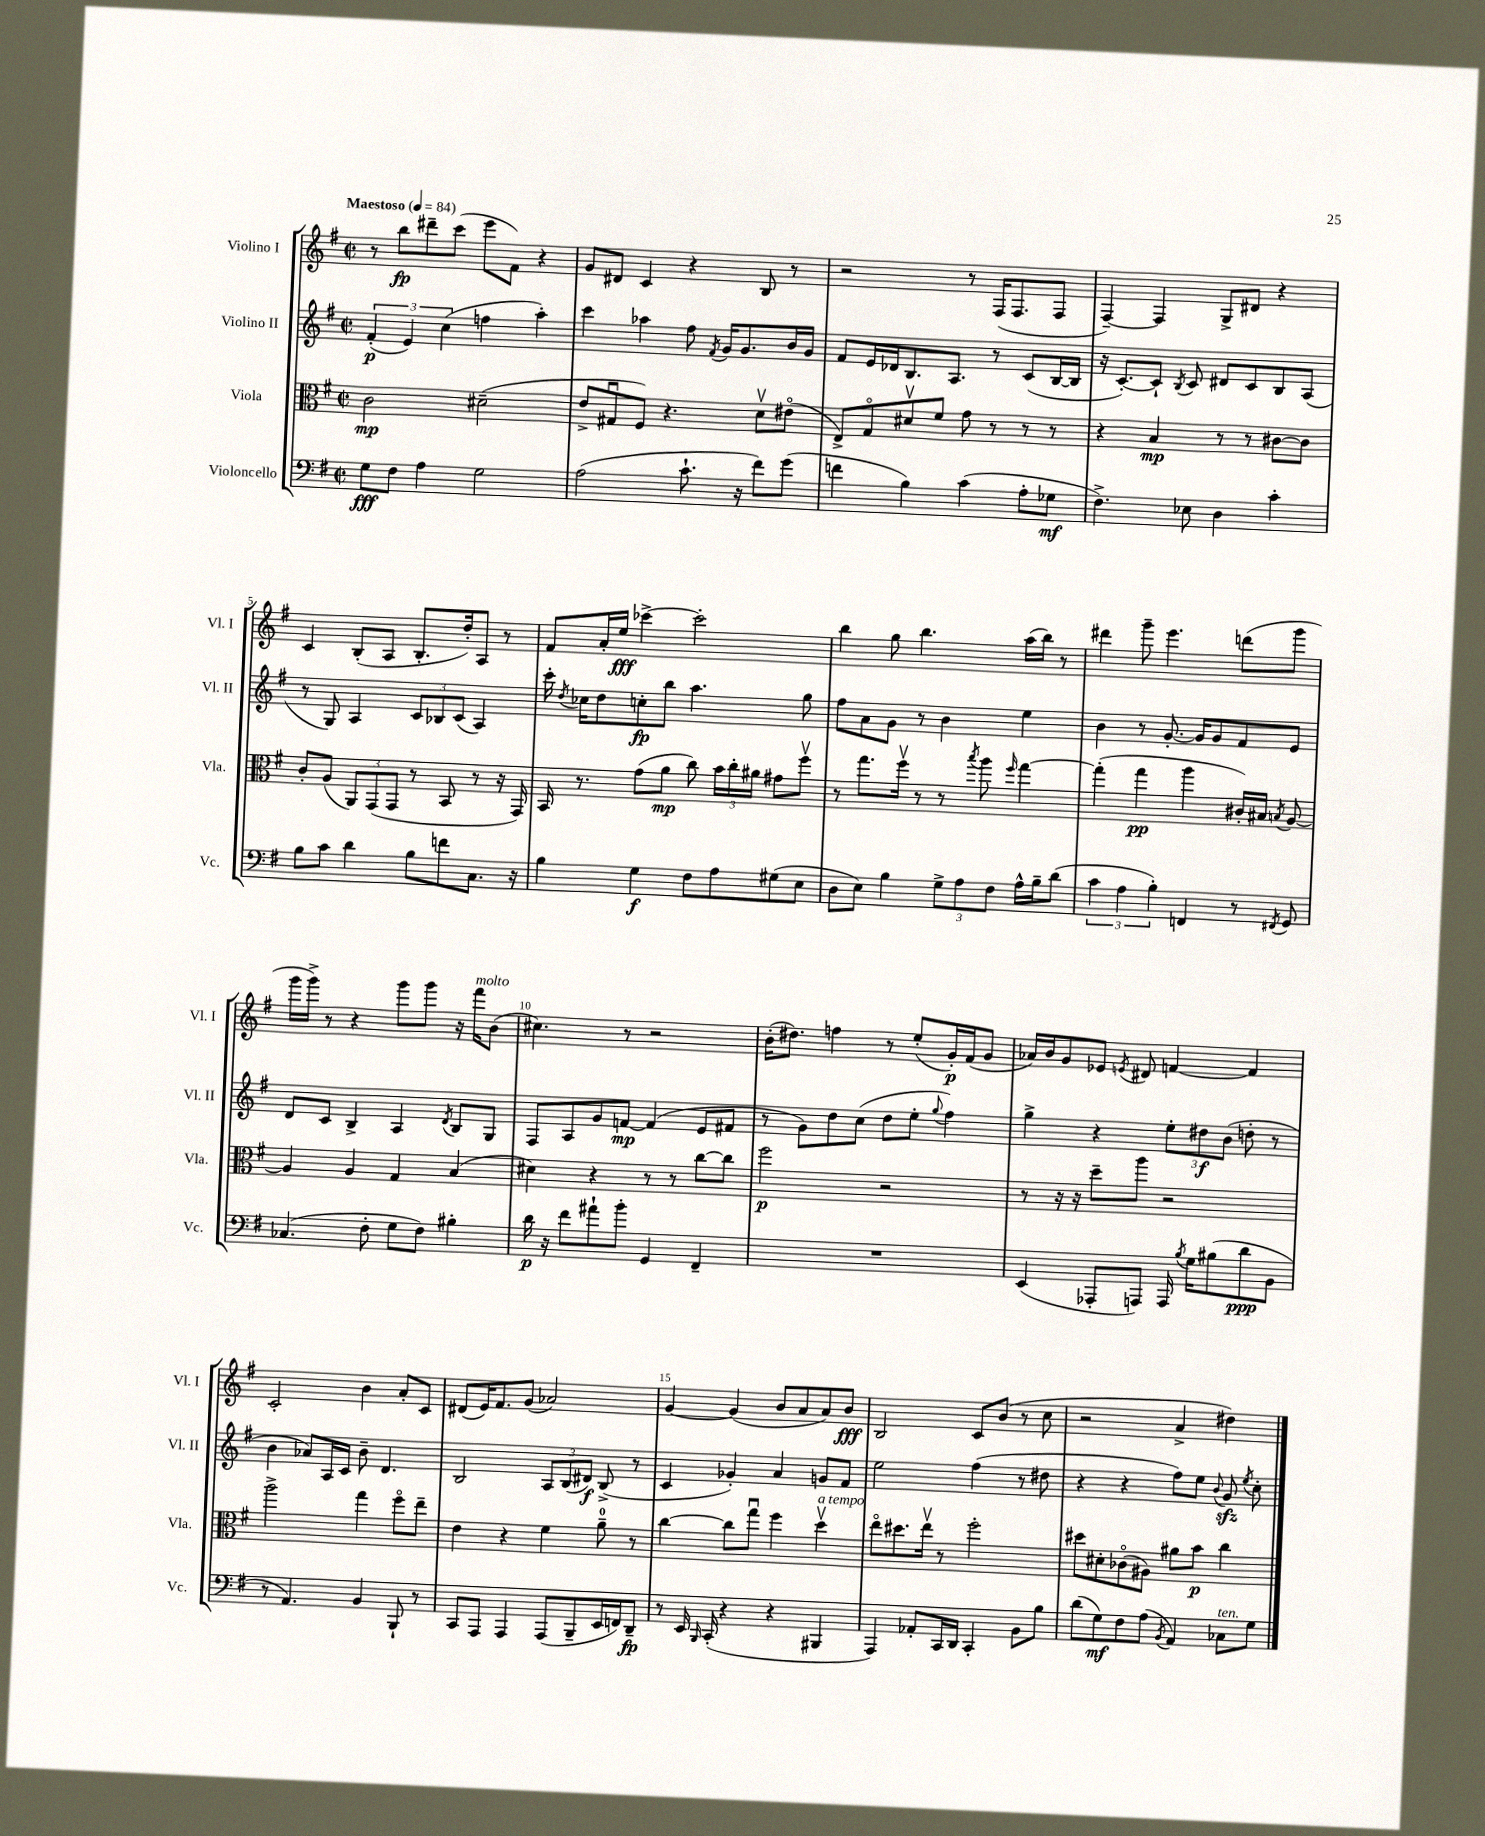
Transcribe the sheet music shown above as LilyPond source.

<<
\new StaffGroup <<
\new Staff = "s0" \with { instrumentName = "Violino I" shortInstrumentName = "Vl. I" } {
    \clef treble \key g \major \defaultTimeSignature \time 2/2 \tempo "Maestoso" 4 = 84
    \autoBeamOff r8 b''8[\fp dis'''8-- c'''8]( e'''8[ fis'8]) r4 |
    g'8[ dis'8] c'4 r4 b8 r8 |
    r2 r8 fis16[( fis8. fis8] |
    fis4~--) fis4 g8[-> dis'8] r4 |
    c'4 b8[-.( a8] b8.[-. d''16-.) a8] r8 |
    fis'8[ a'16-. e''16]\fff ces'''4~-> ces'''2-. |
    b''4 g''8 b''4. a''16[( b''16]) r8 |
    dis'''4 g'''8-- e'''4. d'''8[( g'''8] |
    g'''16[ g'''16]->) r8 r4 g'''8[ g'''8] r16 fis'''16[^\markup { \italic "molto" } b'8]( |
    cis''4.) r8 r2 |
    b'16[-.( dis''8.]) f''4 r8 e''8[-.( g'16-.\p) fis'16( g'8] |
    aes'16[) b'16 g'8 ees'8] \acciaccatura { e'8 } dis'8 f'4~ f'4 |
    c'2-. b'4 a'8[-. c'8] |
    dis'8[( e'16) fis'8. g'8]( aes'2) |
    g'4~ g'4( b'8[ a'8 a'8) b'8]\fff |
    b2 c'8[ b'8]( r8 c''8 |
    r2 a'4-> dis''4) \bar "|." |
}
\new Staff = "s1" \with { instrumentName = "Violino II" shortInstrumentName = "Vl. II" } {
    \clef treble \key g \major \defaultTimeSignature \time 2/2
    \autoBeamOff \tuplet 3/2 { fis'4-.\p( e'4) c''4( } f''4 a''4-.) |
    c'''4 aes''4 fis''8 \acciaccatura { fis'8 } g'16[ g'8. b'16 g'16] |
    fis'8[ e'16 des'16 b8. a8.] r8 c'8[( b16~ b16] |
    r16 c'8.[~-.) c'8]-! \acciaccatura { b8 } c'8 dis'8[ c'8 b8 a8]( |
    r8 g8) a4 \tuplet 3/2 { c'8[ bes8 c'8]( } a4) |
    c'''16-. \acciaccatura { d''8 } ces''16[ d''8 c''8-.\fp b''8] a''4. g''8 |
    fis''8[ a'8 g'8] r8 b'4 e''4 |
    b'4 r8 g'8.~-. g'16[ g'8 fis'8 e'8] |
    d'8[ c'8] b4-> a4 \acciaccatura { d'8 } b8[ g8] |
    fis8[ a8 g'8 f'8]~\mp f'4( e'8[ fis'8] |
    r8 g'8[) d''8 c''8]( d''8[ e''8]-. \appoggiatura { g''8 } fis''4) |
    g''4-> r4 \tuplet 3/2 { e''8[-. dis''8\f b'8]( } d''8-. r8 |
    b'4 aes'8[) a16 c'16] b'8-- d'4. |
    b2 \tuplet 3/2 { a8[ b8( dis'8]\f) } b8->( r8 |
    c'4 ges'4-.) a'4 g'8[ fis'8] |
    e''2 fis''4( r8 dis''8 |
    r4 r4 fis''8[) e''8] \appoggiatura { b'8 } g'8\sfz \acciaccatura { e''8 } c''8-. \bar "|." |
}
\new Staff = "s2" \with { instrumentName = "Viola" shortInstrumentName = "Vla." } {
    \clef alto \key g \major \defaultTimeSignature \time 2/2
    \autoBeamOff c'2\mp dis'2--( |
    e'8[-> gis8\downbow fis8]) r4. d'8[\upbow eis'8]\flageolet( |
    e8[->) g8\flageolet dis'8\upbow fis'8] g'8 r8 r8 r8 |
    r4 b4\mp r8 r8 cis'8[~ cis'8] |
    c'8[-. a8]( \tuplet 3/2 { a,8[) g,8( g,8] } r8 b,8 r8 r16 g,16) |
    b,16 r8. g'8[( a'8]\mp c''8) \tuplet 3/2 { b'16[ c''16-. ais'16] } gis'8[ fis''8]\upbow |
    r8 g''8.[ fis''16]\upbow r8 r8 \acciaccatura { b''8 } a''8 \grace { fis''16 } g''4~ |
    g''4-.( g''4\pp a''4 cis'16[-.) bis16] \acciaccatura { b8 } a8~ |
    a4 a4 g4 b4( |
    dis'4) r4 r8 r8 c''8[~ c''8] |
    fis''2\p r2 |
    r8 r16 r16 d''8[-- a''8] r2 |
    a''2-> g''4 fis''8[\flageolet e''8]-- |
    e'4 r4 fis'4 a'8-0-- r8 |
    c''4~ c''8[ g''8]\downbow fis''4 d''4\upbow^\markup { \italic "a tempo" } |
    e''8[\flageolet dis''8. e''16]\upbow r8 fis''2-. |
    dis''8[ dis'8-. ces'8\flageolet( ais8]) ais'8[ b'8]\p c''4 \bar "|." |
}
\new Staff = "s3" \with { instrumentName = "Violoncello" shortInstrumentName = "Vc." } {
    \clef bass \key g \major \defaultTimeSignature \time 2/2
    \autoBeamOff g8[\fff fis8] a4 g2 |
    a2( c'8.-! r16 fis'8[) g'8]( |
    f'4 b4) c'4( a8[-. ges8]\mf |
    fis4.->) ees8 d4 c'4-. |
    b8[ c'8] d'4 b8[ f'8 c8.] r16 |
    b4 g4\f fis8[ a8 gis8( e8] |
    d8[ e8]) b4 \tuplet 3/2 { g8[-> a8 fis8] } a16[-^ b16-- d'8]( |
    \tuplet 3/2 { c'4 a4 b4-.) } f,4 r8 \acciaccatura { fis,8 } g,8 |
    ces4.( fis8-. g8[ fis8]) bis4-. |
    d'16\p r16 fis'8[ ais'8-! b'8]-. g,4 fis,4-- |
    R1 |
    e,4( aes,,8[-. a,,8]) a,,16 \acciaccatura { b8 } g16[ bis8( d'8\ppp b,8] |
    r8 a,4.) b,4 b,,8-! r8 |
    c,8[ a,,8] a,,4 a,,8[( b,,8-- e,16 f,16) d,8]--\fp |
    r8 e,16 \grace { b,,16 } c,16-.( r4 r4 bis,,4 |
    a,,4) aes,8[-. c,16 d,16] c,4-. b,8[ b8] |
    d'8[( g8\mf) fis8 a8]( \acciaccatura { b,8 } a,4) ces8[^\markup { \italic "ten." } g8] \bar "|." |
}
>>
>>
\layout { \context { \Score \override BarNumber.break-visibility = ##(#f #t #t) barNumberVisibility = #(every-nth-bar-number-visible 5) } }
